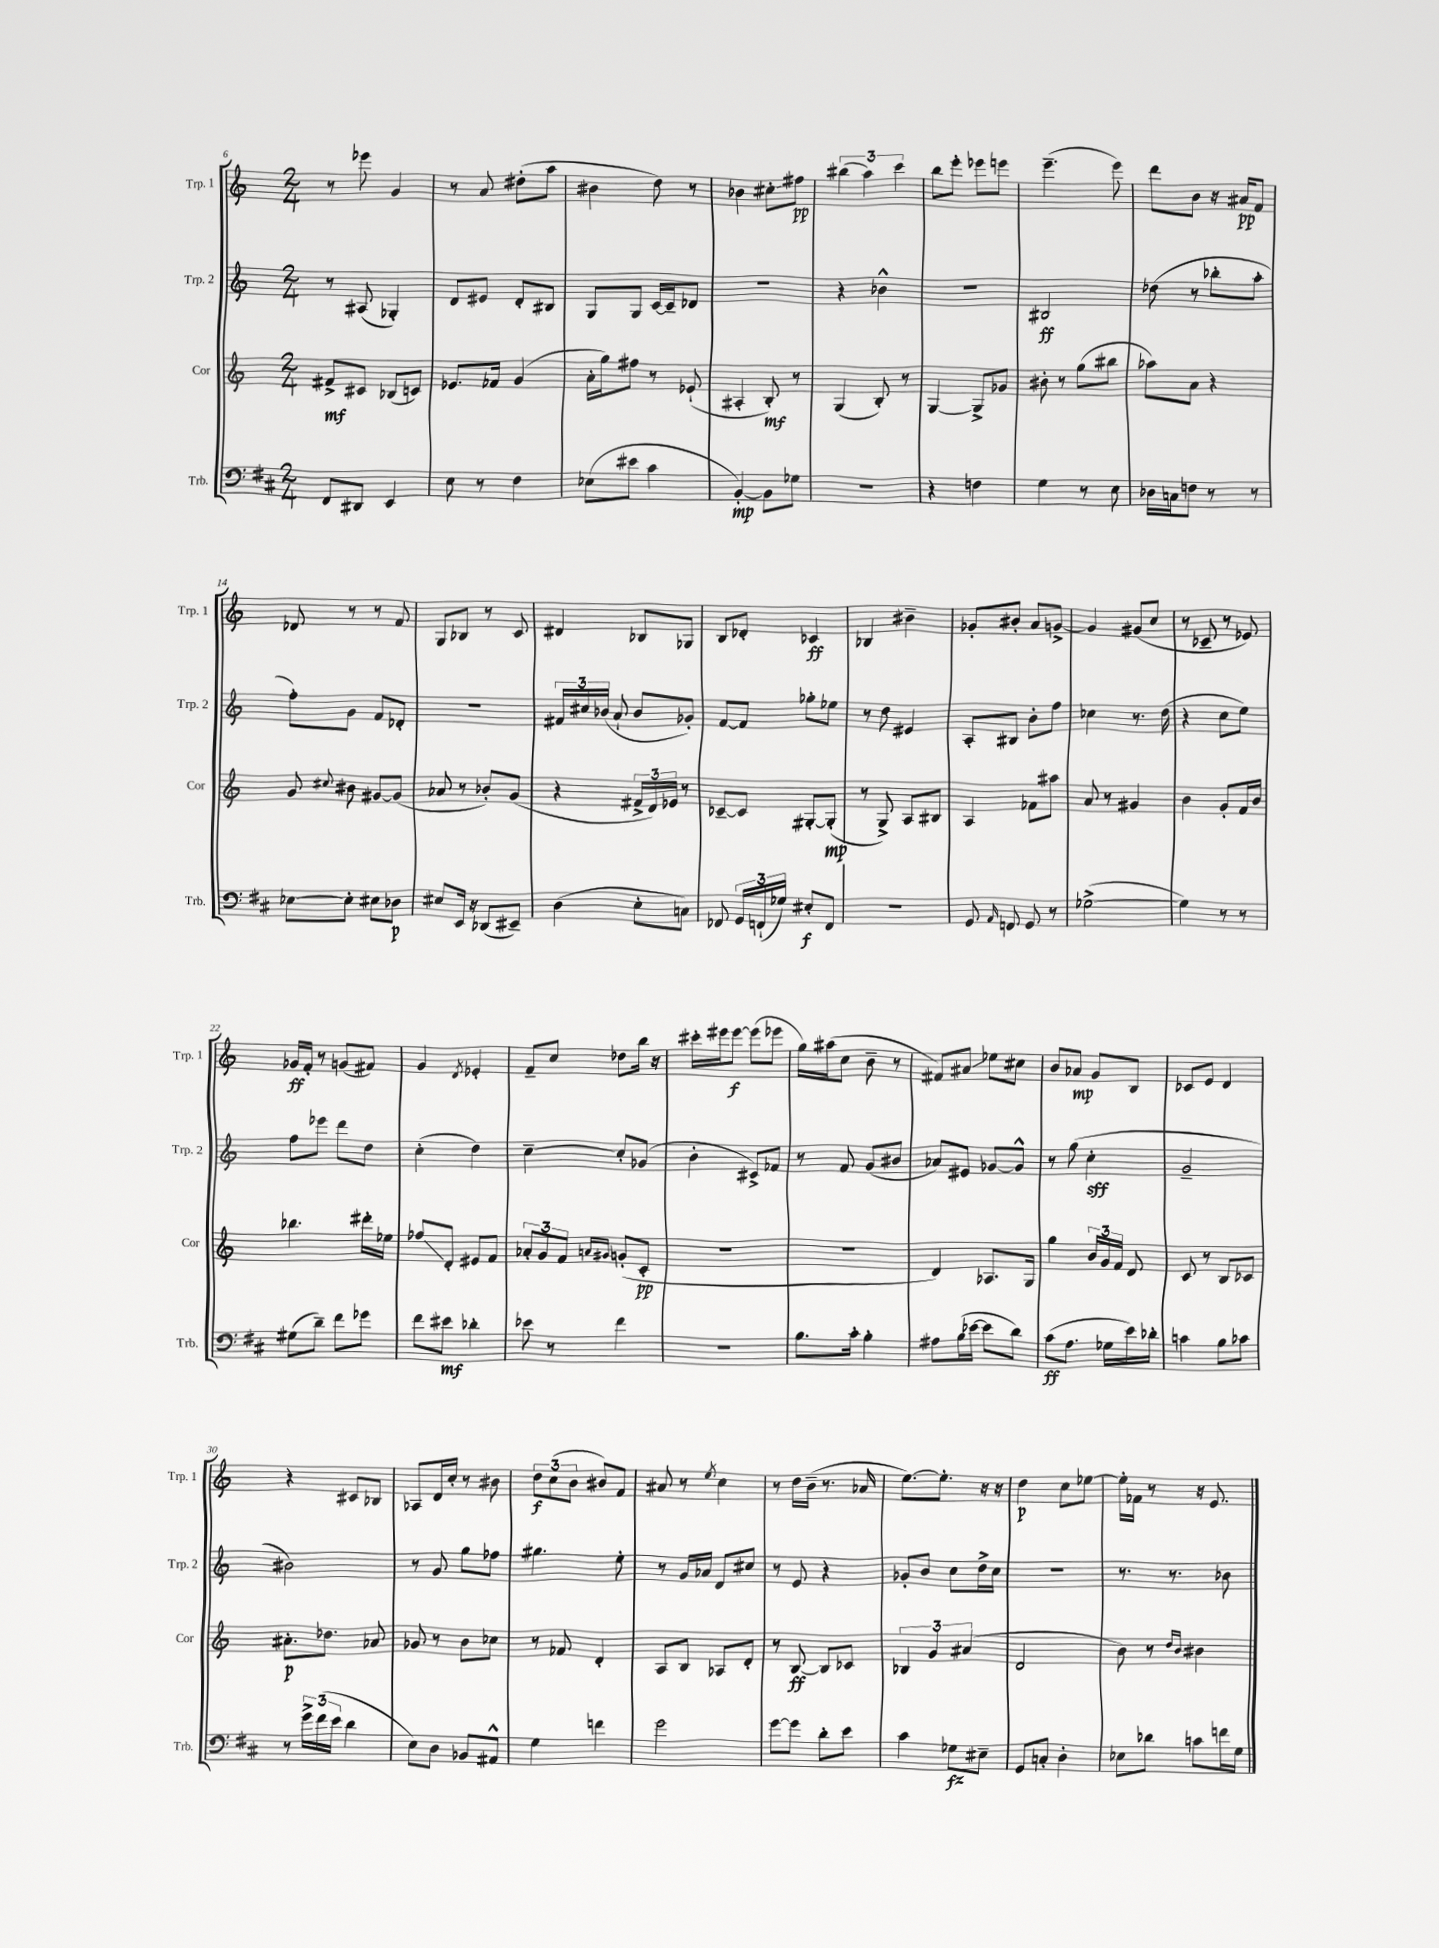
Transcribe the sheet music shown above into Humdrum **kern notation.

**kern	**kern	**kern	**kern
*staff4	*staff3	*staff2	*staff1
*clefF4	*clefG2	*clefG2	*clefG2
*k[f#c#]	*k[]	*k[]	*k[]
*M2/4	*M2/4	*M2/4	*M2/4
8FF#/L	8f#^/L	8r	8r
8DD#/J	8c#/J	(8A#/	8eee-\
4EE/	(8B-/L	4G-'/)	4g/
.	8c/J)	.	.
=	=	=	=
8E\	8.e-/L	8d/L	8r
8r	.	8e#/J	8a/
.	16f-/Jk	.	.
4F#\	(4g/	8d'/L	(8dd#'\L
.	.	8B#/J	8aa\J
=	=	=	=
(8E-\L	16a'\LL	8G/L	4b#\
.	16gg\J)	.	.
8e#\J	8ff#\J	8G/J	.
4c#\	8r	[16c/LL	8dd\)
.	.	16c~/]J	.
.	(8e-`/	8d-/J	8r
=	=	=	=
[4BB'/)	4A#'/	2r	4b-\
8BB\]L	8B'/)	.	8cc#'\L
8G-\J	8r	.	8ff#\J
=	=	=	=
2r	(4G/	4r	(6bb#\
.	.	.	6aa\)
.	8B'/)	4b-^^\	.
.	.	.	6ccc\
.	8r	.	.
=	=	=	=
4r	[4G/	2r	8bb\L
.	.	.	8eee'\J
4F\	8G^/]L	.	8eee-\L
.	8g-/J	.	8eee\J
=	=	=	=
4G\	8b#'\	2B#/	(4.eee~\
.	8r	.	.
8r	(8gg\L	.	.
8E\	8bb#\J	.	8eee\)
=	=	=	=
16D-\LL	8aa-\L)	(8dd-\	8ddd\L
16C\J	.	.	.
8F\J	8a\J	8r	8b\J
8r	4r	8bb-'\L	16r
.	.	.	16a#/LK
8r	.	8aa'\J	8f/J
=	=	=	=
[8E-\L	8g/	8ff'\L)	8d-/
.	8qqcc#/	.	.
8E-'\]J	8b#\	8g\J	8r
8E#\L	[8g#/L	8f/L	8r
8D-\J	(8g#/]J	8d-'/J	8f/
=	=	=	=
8E#/L	8a-/	2r	8G/L
16EE/Jk	8r	.	8B-/J
16r	.	.	.
(8DD-/L	8b-'/L)	.	8r
8EE#~/J)	(8g/J	.	8c/
=	=	=	=
(4D\	4r	24f#/LL	4d#/
.	.	24cc#/	.
.	.	(24b-/JJ	.
.	.	8a`/	.
8E'\L	24f#^/LL	8b-/L	8B-/L
.	24d/)	.	.
.	24e-/JJ	.	.
8C\J)	8r	8g-'/J)	8G-/J
=	=	=	=
8FF-/	[8c-~/L	[8f/L	8B/L
24GG/LL	8c-/]J	8f/]J	8d-'/J
(24FF`/	.	.	.
24G-/JJ)	.	.	.
8E#'/L	[8G#'/L	8gg-'\L	4c-/
8FF/J	(8G#'/]J	8ee-\J	.
=	=	=	=
2r	8r	8r	4B-/
.	8G^/)	8dd\	.
.	8A/L	4e#/	4b#~\
.	8B#/J	.	.
=	=	=	=
8GG/	4A/	8A'/L	8g-'/L
16qqAA/	.	.	.
8FF/	.	8B#/J	8b#'/J
8GG/	8f-\L	8b'\L	8a/L
8r	8aa#\J	8ff\J	[8g^/J
=	=	=	=
([2G-^\	8a/	4cc-\	4g/]
.	8r	.	.
.	4g#/	8.r	(8g#/L
.	.	.	8cc/J
.	.	(16dd\	.
=	=	=	=
4G-\])	4b\	4r	8r
.	.	.	8c-~/
8r	8g'/L	8cc\L	8r
8r	16f/L	8ee\J)	8e-/)
.	16b/JJ	.	.
=	=	=	=
(8G#\L	4.bb-\	8ff\L	16g-/LL
.	.	.	16f'/JJ
8d~\J)	.	8eee-\J	8r
8f#\L	.	8ddd\L	(8g/L
8g-\J	16ddd#'\LL	8dd\J	8f#/J)
.	16ee-\JJ	.	.
=	=	=	=
8f#\L	8ff-/L	(4cc'\	4g/
8e#\J	8d'/J	.	.
.	.	.	8qd/
4d-'\	8e#/L	4dd\)	4e-'/
.	8f/J	.	.
=	=	=	=
8e-\	12a-'/L	[4cc~\	8f~/L
.	12g/	.	.
8r	.	.	8cc/J
.	12f/J	.	.
.	16qqa/LL	.	.
.	16qqg#/JJ	.	.
4f#\	(8g'/L	8cc'/]L	8dd-\L
.	8c'/J	(8g-/J	16bb\Jk
.	.	.	16r
=	=	=	=
2r	2r	4b'\	16ccc#'\LL
.	.	.	16eee#\J
.	.	.	[8eee#\J
.	.	8c#^/L)	(8eee#\]L
.	.	8f-/J	8eee-\J
=	=	=	=
8.B\L	2r	8r	16gg\LL)
.	.	.	(16aa#\J
.	.	8f/	8cc\J
16c#'\Jk	.	.	.
4B'\	.	(8g/L	8b~\
.	.	8b#/J	8r
=	=	=	=
8A#\L	4d/)	8a-/L)	8f#/L)
(16B\L	.	8e#/J	8a#/J
[16e-\JJ	.	.	.
8e-\]L	8.A-/L	[8g-/L	8ee-\L
8d\J)	.	8g-^^/]J	8cc#\J
.	16G/Jk	.	.
=	=	=	=
(8c#\L	4gg\	8r	8b/L
8.A\J	.	(8gg\	8a-/J
.	24b/LL	4cc'\	8g/L
.	24g/	.	.
16G-\LL	.	.	.
.	24f/JJ	.	.
16e\)	8d/	.	8B/J
16d-'\JJ	.	.	.
=	=	=	=
4c\	8c/	2g~/	8c-/L
.	8r	.	8e/J
8B\L	8B/L	.	4d/
8c-\J	8c-/J	.	.
=	=	=	=
8r	8.a#'\L	2b#\)	4r
24g^\LL	.	.	.
(24f#\	.	.	.
.	8.dd-\J	.	.
24e\JJ	.	.	.
4d\	.	.	8c#/L
.	8a-/	.	8B-/J
=	=	=	=
8E\L)	8g-/	8r	8A-/L
8D\J	8r	8g/	16d/L
.	.	.	16cc'/JJ
8BB-/L	8b\L	8gg\L	8r
8AA#^^/J	8cc-\J	8ff-\J	8b#\
=	=	=	=
4G\	8r	4.gg#\	12dd\L
.	.	.	(12cc\
.	8f-/	.	.
.	.	.	12b\J
4f\	4d'/	.	8b#/L)
.	.	8ee'\	8f/J
=	=	=	=
2g\	8A/L	8r	8a#/
.	8B/J	16g/LL	8r
.	.	16a-/JJ	.
.	.	.	8qee/
.	8A-/L	8d/L	4cc\
.	8d'/J	8cc#/J	.
=	=	=	=
[8g\L	8r	8r	8r
8g\]J	[8B/	8e/	16dd\LL
.	.	.	(16b~\JJ
8d'\L	8B/]L	4r	8.r
8e\J	8c-/J	.	.
.	.	.	16a-/
=	=	=	=
4c#\	6B-/	8g-'/L	[8.ee\L)
.	.	8b/J	.
.	6g/	.	.
.	.	.	8.ee'\]J
8G-\L	.	8cc\L	.
.	(6a#/	.	.
8E#~\J	.	16dd^\L	16r
.	.	16cc\JJ	16r
=	=	=	=
8GG/L	2d/	2r	4dd\
8C'/J	.	.	.
4D'\	.	.	8cc\L
.	.	.	[8ee-\J
=	=	=	=
8E-\L	8b\)	8.r	16ee-'\]LL
.	.	.	16f-\JJ
8d-\J	8r	.	8r
.	.	8.r	.
.	16qqdd/LL	.	.
.	16qqb/JJ	.	.
8c\L	4b#\	.	16r
.	.	.	8.e/
16f\L	.	8b-\	.
16G\JJ	.	.	.
==	==	==	==
*-	*-	*-	*-
